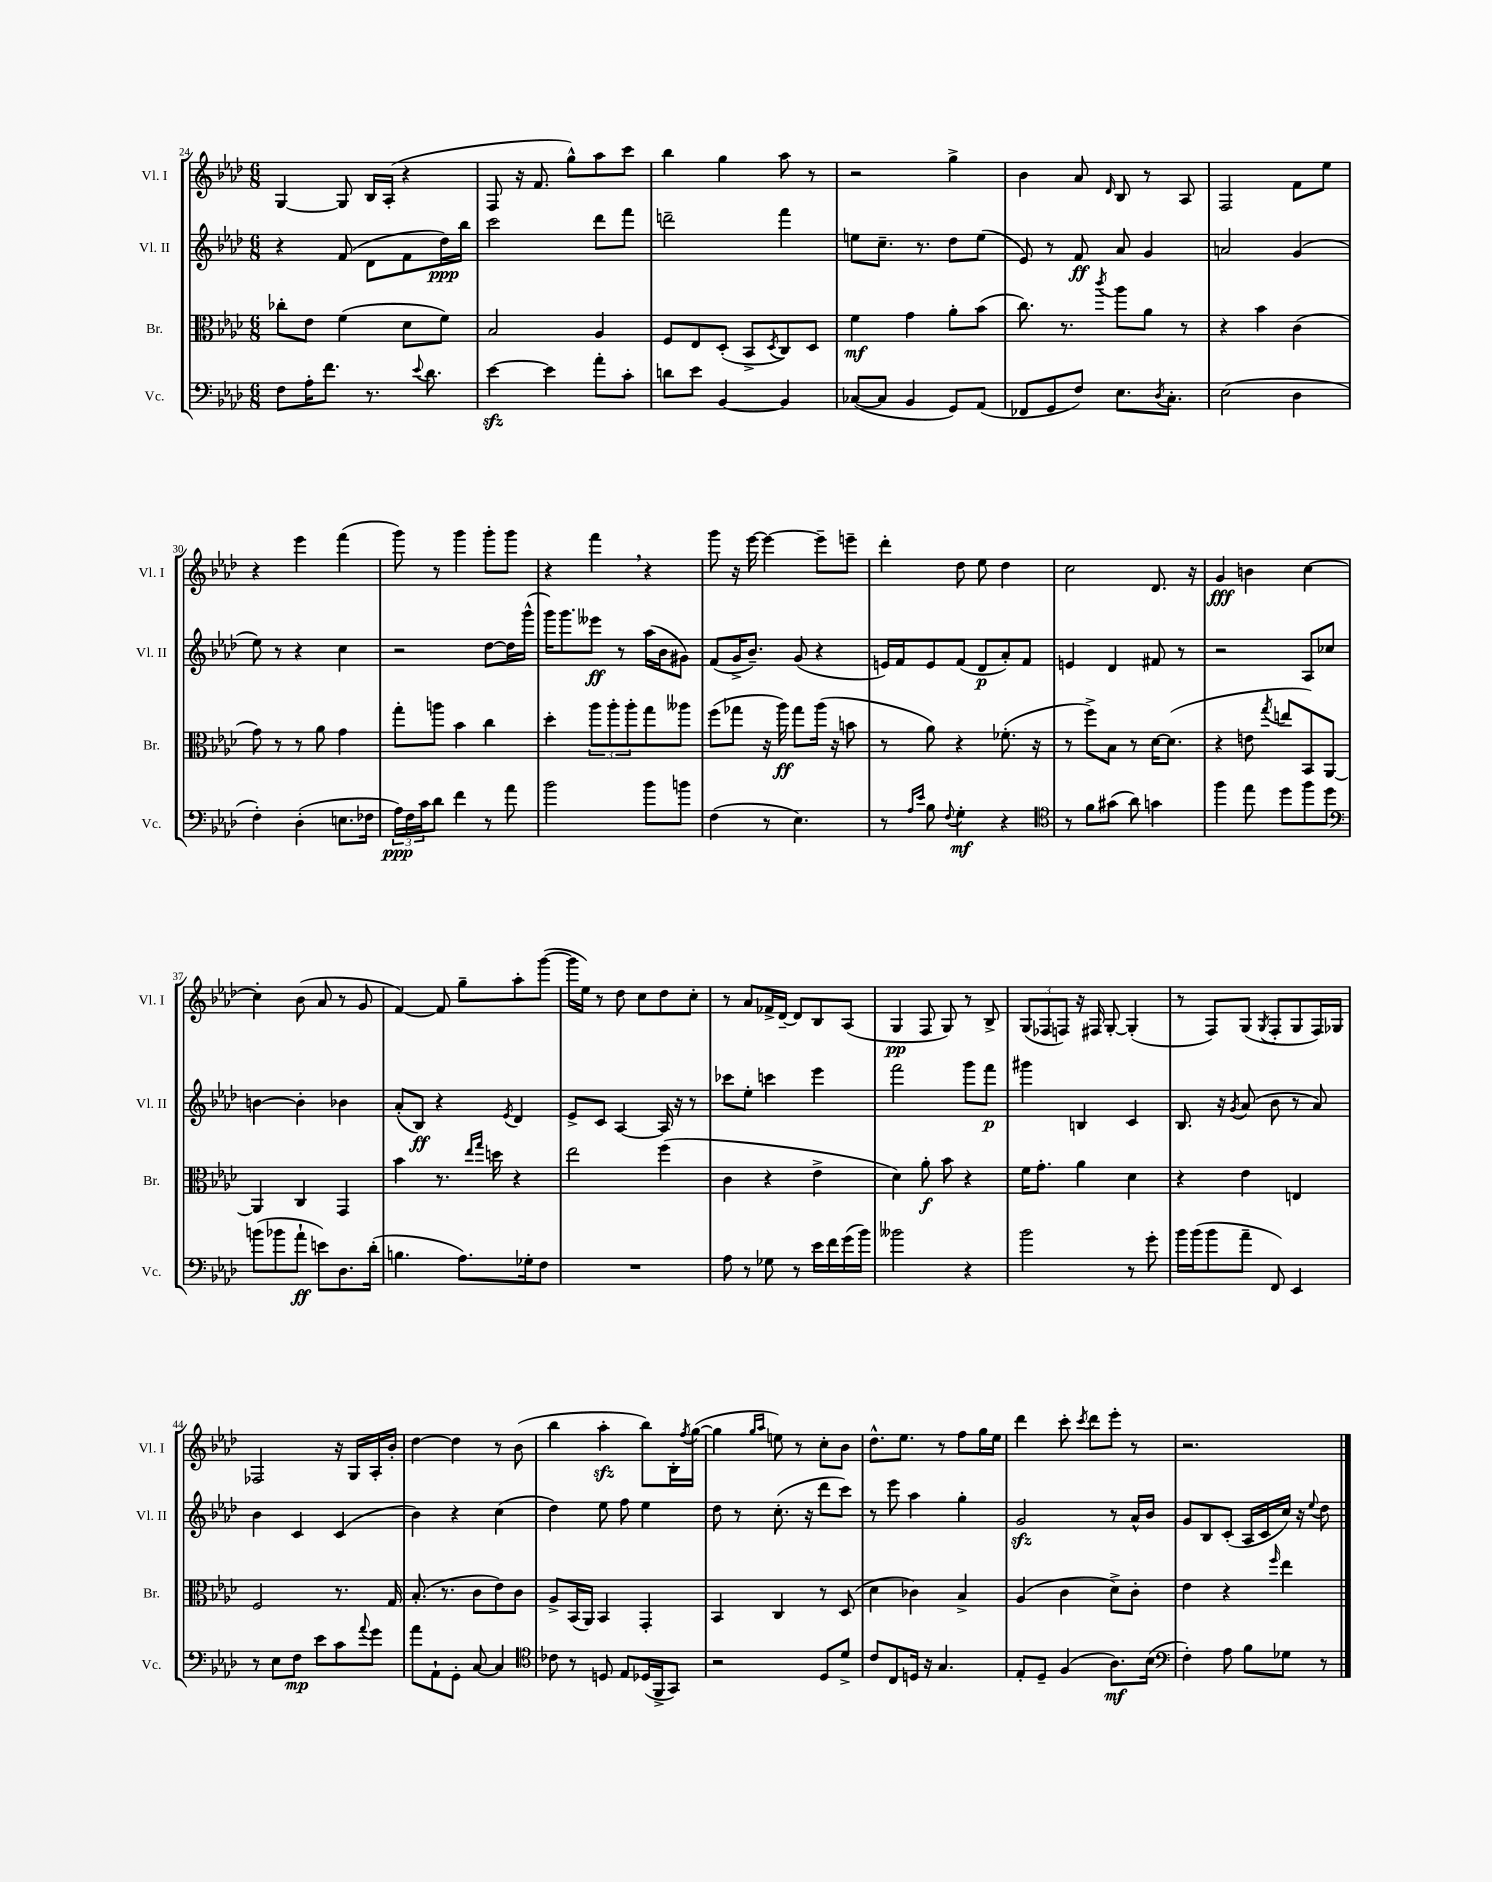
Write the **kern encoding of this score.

**kern	**dynam	**kern	**dynam	**kern	**dynam	**kern	**dynam
*part4	*part4	*part3	*part3	*part2	*part2	*part1	*part1
*staff4	*staff4	*staff3	*staff3	*staff2	*staff2	*staff1	*staff1
*I"Vc.	*	*I"Br.	*	*I"Vl. II	*	*I"Vl. I	*
*I'Vc.	*	*I'Br.	*	*I'Vl. II	*	*I'Vl. I	*
*clefF4	*	*clefC3	*	*clefG2	*	*clefG2	*
*k[b-e-a-d-]	*	*k[b-e-a-d-]	*	*k[b-e-a-d-]	*	*k[b-e-a-d-]	*
*M6/8	*	*M6/8	*	*M6/8	*	*M6/8	*
=24	=24	=24	=24	=24	=24	=24	=24
8F\L	.	8cc-X'\L	.	4r	.	[4G/	.
16A-'\K	.	8e-\J	.	.	.	.	.
8.f\J	.	.	.	.	.	.	.
.	.	(4f\	.	(8f/	.	8G/]	.
8.r	.	.	.	8d-\L	.	16B-/LL	.
.	.	.	.	.	.	(16A-'/JJ	.
.	.	8d-\L	.	8f\	.	4r	.
8qqe-/	.	.	.	.	.	.	.
8.d-\	.	.	.	.	.	.	.
.	.	8f\J)	.	16dd-\L)	ppp	.	.
.	.	.	.	16bb-\JJ	.	.	.
=25	=25	=25	=25	=25	=25	=25	=25
[4e-zz\	.	2B-/	.	2ccc\	.	8F/	.
.	.	.	.	.	.	16r	.
.	.	.	.	.	.	8.f/	.
4e-\]	.	.	.	.	.	.	.
.	.	.	.	.	.	8gg^^\L)	.
8a-'\L	.	4A-/	.	8ddd-\L	.	8aa-\	.
8c'\J	.	.	.	8fff\J	.	8ccc\J	.
=26	=26	=26	=26	=26	=26	=26	=26
8dn\L	.	8F/L	.	2dddn~\	.	4bb-\	.
8e-\J	.	8E-/	.	.	.	.	.
[4BB-/	.	(8D-'/J	.	.	.	4gg\	.
.	.	8BB-^/L	.	.	.	.	.
.	.	8qD-/	.	.	.	.	.
4BB-/]	.	8C/)	.	4fff\	.	8aa-\	.
.	.	8D-/J	.	.	.	8r	.
=27	=27	=27	=27	=27	=27	=27	=27
([8C-X/L	.	4f\	mf	8een\L	.	2r	.
8C-/J]	.	.	.	8.cc~\J	.	.	.
4BB-/	.	4g\	.	.	.	.	.
.	.	.	.	8.r	.	.	.
8GG/L)	.	8a-'\L	.	8dd-\L	.	4gg^\	.
(8AA-/J	.	(8b-\J	.	(8ee\J	.	.	.
=28	=28	=28	=28	=28	=28	=28	=28
8FF-X/L	.	8.cc\)	.	8e-/)	.	4b-\	.
8GG/	.	.	.	8r	.	.	.
.	.	8.r	.	.	.	.	.
8F/J)	.	.	.	8f/	ff	8a-/	.
.	.	8qccc/	.	.	.	16qqd-/	.
8.E-\L	.	8aa-\L	.	8a-/	.	8B-/	.
.	.	8a-\J	.	4g/	.	8r	.
8qD-/	.	.	.	.	.	.	.
8.C'\J	.	.	.	.	.	.	.
.	.	8r	.	.	.	8A-/	.
=29	=29	=29	=29	=29	=29	=29	=29
(2E-\	.	4r	.	2an/	.	2F/	.
.	.	4b-\	.	.	.	.	.
4D-\	.	(4c\	.	(4g/	.	8f\L	.
.	.	.	.	.	.	8ee-\J	.
!!LO:LB:g=z
=30	=30	=30	=30	=30	=30	=30	=30
4F'\)	.	8g\)	.	8ee-\)	.	4r	.
.	.	8r	.	8r	.	.	.
(4D-'\	.	8r	.	4r	.	4eee-\	.
.	.	8a-\	.	.	.	.	.
8.En\L	.	4g\	.	4cc\	.	(4fff\	.
16F-X\Jk	.	.	.	.	.	.	.
=31	=31	=31	=31	=31	=31	=31	=31
24A-\LL)	ppp	8gg'\L	.	2r	.	8ggg\)	.
24F\	.	.	.	.	.	.	.
24c\J	.	.	.	.	.	.	.
8d-\J	.	8aan\J	.	.	.	8r	.
4f\	.	4b-\	.	.	.	4ggg\	.
8r	.	4cc\	.	[8dd-\L	.	8ggg'\L	.
8a-\	.	.	.	16dd-\L]	.	8ggg\J	.
.	.	.	.	(16ggg^^\JJ	.	.	.
=32	=32	=32	=32	=32	=32	=32	=32
2b-\	.	4dd-'\	.	16ggg\KL)	.	4r	.
.	.	.	.	8.ggg\	.	.	.
.	.	12aa-\L	.	8eee--X\J	ff	4fff,\	.
.	.	12aa-'\	.	.	.	.	.
.	.	.	.	8r	.	.	.
.	.	12aa-'\	.	.	.	.	.
8b-\L	.	8gg\	.	(16aa-\LL	.	4r	.
.	.	.	.	16b-\J	.	.	.
8bn\J	.	8aa--X\J	.	8g#X\J)	.	.	.
=33	=33	=33	=33	=33	=33	=33	=33
(4F\	.	(8ff\L	.	(8f/L	.	8ggg\	.
.	.	8gg-X\J	.	16g^/K	.	16r	.
.	.	.	.	8.b-~/J)	.	[16eee-\	.
8r	.	16r	.	.	.	4eee-\_	.
.	.	16aa-\)	ff	.	.	.	.
4.E-\)	.	8gg-\L	.	(8g/	.	.	.
.	.	(16aa-\Jk	.	4r	.	8eee-~\L]	.
.	.	16r	.	.	.	.	.
.	.	8bn\	.	.	.	8eeen~\J	.
=34	=34	=34	=34	=34	=34	=34	=34
8r	.	8r	.	16en/LL)	.	4ddd-'\	.
.	.	.	.	16f/J	.	.	.
16qqA-/LL	.	.	.	.	.	.	.
16qqe-/JJ	.	.	.	.	.	.	.
8B-\	.	8a-\)	.	8e/	.	.	.
8qqF/	.	.	.	.	.	.	.
4G'\	mf	4r	.	(8f/J	.	8dd-\	.
.	.	.	.	8d-/L	p	8ee-\	.
4r	.	(8.f-X'\	.	8a-'/)	.	4dd-\	.
.	.	.	.	8f/J	.	.	.
.	.	16r	.	.	.	.	.
=35	=35	=35	=35	=35	=35	=35	=35
*clefC4	*	*	*	*	*	*	*
8r	.	8r	.	4en/	.	2cc\	.
8f\L	.	8ff^\L)	.	.	.	.	.
(8g#X\J	.	8B-\J	.	4d-/	.	.	.
8a-\)	.	8r	.	.	.	.	.
4gn\	.	[16d-\KL	.	8f#X/	.	8.d-/	.
.	.	(8.d-\J]	.	.	.	.	.
.	.	.	.	8r	.	.	.
.	.	.	.	.	.	16r	.
=36	=36	=36	=36	=36	=36	=36	=36
4ff\	.	4r	.	2r	.	4g/	fff
8ee-\	.	8en\	.	.	.	4bn\	.
.	.	8qgg/	.	.	.	.	.
8dd-\L	.	8een/L	.	.	.	.	.
8ff\	.	8BB-/)	.	8A-/L	.	[4cc\	.
8dd-\J	.	[8AA-/J	.	8cc-X/J	.	.	.
!!LO:LB:g=z
=37	=37	=37	=37	=37	=37	=37	=37
*clefF4	*	*	*	*	*	*	*
(8bn\L	.	4AA-/]	.	[4bn\	.	4cc'\]	.
8b-X\	.	.	.	.	.	.	.
8a-`\J	ff	4C/	.	4b'\]	.	(8b-\	.
8en\L)	.	.	.	.	.	8a-/	.
8.D-\	.	4GG/	.	4b-X\	.	8r	.
.	.	.	.	.	.	8g/	.
(16d-'\Jk	.	.	.	.	.	.	.
=38	=38	=38	=38	=38	=38	=38	=38
4.Bn\	.	4b-\	.	(8a-'/L	.	[4f/)	.
.	.	.	.	8B-/J)	ff	.	.
.	.	8.r	.	4r	.	8f/]	.
8.A-\L)	.	.	.	.	.	8gg~\L	.
.	.	16qqee-/LL	.	.	.	.	.
.	.	16qqgg/JJ	.	.	.	.	.
.	.	16ddn\	.	.	.	.	.
.	.	.	.	8qe-/	.	.	.
.	.	4r	.	4d-/	.	8aa-'\	.
16G-X'\k	.	.	.	.	.	.	.
8F\J	.	.	.	.	.	([8ggg\J	.
=39	=39	=39	=39	=39	=39	=39	=39
2.r	.	2ee-\	.	8e-^/L	.	16ggg\LL]	.
.	.	.	.	.	.	16ee-\JJ)	.
.	.	.	.	8c/J	.	8r	.
.	.	.	.	[4A-/	.	8dd-\	.
.	.	.	.	.	.	8cc\L	.
.	.	(4ff\	.	16A-/]	.	8dd-\	.
.	.	.	.	16r	.	.	.
.	.	.	.	8r	.	8cc'\J	.
=40	=40	=40	=40	=40	=40	=40	=40
8A-\	.	4c\	.	8ccc-X\L	.	8r	.
8r	.	.	.	8ee-'\J	.	8a-/L	.
8G-X\	.	4r	.	4cccn\	.	16f-X^/L	.
.	.	.	.	.	.	[16d-~/JJ	.
8r	.	.	.	.	.	8d-/L]	.
16e-\LL	.	4e-^\	.	4eee-\	.	8B-/	.
16f\	.	.	.	.	.	.	.
(16g\	.	.	.	.	.	(8A-/J	.
16b-\JJ)	.	.	.	.	.	.	.
=41	=41	=41	=41	=41	=41	=41	=41
2b--X\	.	4d-\)	.	2fff\	.	4G/	pp
.	.	8a-'\	f	.	.	8F/	.
.	.	8b-\	.	.	.	8G/)	.
4r	.	4r	.	8ggg\L	.	8r	.
.	.	.	.	8fff\J	p	8B-^/	.
=42	=42	=42	=42	=42	=42	=42	=42
2b-\	.	16f\KL	.	4ggg#X\	.	(12G/L	.
.	.	8.g'\J	.	.	.	.	.
.	.	.	.	.	.	12F-X/	.
.	.	.	.	.	.	12Fn/J)	.
.	.	4a-\	.	4Bn/	.	16r	.
.	.	.	.	.	.	16F#X/	.
.	.	.	.	.	.	[8G'/	.
8r	.	4d-\	.	4c/	.	(4G'/]	.
8g'\	.	.	.	.	.	.	.
=43	=43	=43	=43	=43	=43	=43	=43
16b-\LL	.	4r	.	8.B-/	.	8r	.
(16b-\J	.	.	.	.	.	.	.
8b-\	.	.	.	.	.	8F/L)	.
.	.	.	.	16r	.	.	.
.	.	.	.	8qg/	.	.	.
8a-~\J	.	4e-\	.	(8a-/	.	(8G/J	.
.	.	.	.	.	.	8qG/	.
8FF/)	.	.	.	8b-\	.	8F'/L	.
4EE-/	.	4En/	.	8r	.	8G/	.
.	.	.	.	8a-/)	.	16F/L)	.
.	.	.	.	.	.	16G-X/JJ	.
!!LO:LB:g=z
=44	=44	=44	=44	=44	=44	=44	=44
8r	.	2F/	.	4b-\	.	2F-X/	.
8E-\L	.	.	.	.	.	.	.
8F\J	mp	.	.	4c/	.	.	.
8e-\L	.	.	.	.	.	.	.
8c\	.	8.r	.	(4c/	.	16r	.
.	.	.	.	.	.	16G/LL	.
8qqa-/	.	.	.	.	.	.	.
8g\J	.	.	.	.	.	16A-'/	.
.	.	16G/	.	.	.	16b-'/JJ	.
=45	=45	=45	=45	=45	=45	=45	=45
8a-\L	.	(8.B-'/	.	4b-\)	.	[4dd-\	.
8AA-`\	.	.	.	.	.	.	.
.	.	8.r	.	.	.	.	.
8GG'\J	.	.	.	4r	.	4dd-\]	.
[8C/	.	8c\L	.	.	.	.	.
4C/]	.	8e-\)	.	(4cc\	.	8r	.
.	.	8c\J	.	.	.	(8b-\	.
=46	=46	=46	=46	=46	=46	=46	=46
*clefC4	*	*	*	*	*	*	*
8c-X\	.	8A-^/L	.	4dd-\)	.	4bb-\	.
8r	.	(16BB-/L	.	.	.	.	.
.	.	16AA-/JJ)	.	.	.	.	.
8Dn/	.	4BB-/	.	8ee-\	.	4aa-zz'\	.
8E-/L	.	.	.	8ff\	.	.	.
(16D-X/L	.	4GG'/	.	4ee-\	.	8bb-\L)	.
16FF^/J	.	.	.	.	.	.	.
8GG/J)	.	.	.	.	.	16B-'\L	.
.	.	.	.	.	.	8qff/	.
.	.	.	.	.	.	([16gg\JJ	.
=47	=47	=47	=47	=47	=47	=47	=47
2r	.	4BB-/	.	8dd-\	.	4gg\]	.
.	.	.	.	8r	.	.	.
.	.	.	.	.	.	16qqgg/LL	.
.	.	.	.	.	.	16qqaa-/JJ	.
.	.	4C/	.	(8.cc'\	.	8een\)	.
.	.	.	.	.	.	8r	.
.	.	.	.	16r	.	.	.
8D-/L	.	8r	.	8ddd-\L	.	8cc'\L	.
8d-^/J	.	(8D-/	.	8ccc\J)	.	8b-\J	.
=48	=48	=48	=48	=48	=48	=48	=48
8c/L	.	4d-\	.	8r	.	8.dd-^^\L	.
8C/	.	.	.	8eee-\	.	.	.
.	.	.	.	.	.	8.ee-\J	.
16Dn/Jk	.	4c-X\)	.	4aa-\	.	.	.
16r	.	.	.	.	.	.	.
4.G/	.	.	.	.	.	8r	.
.	.	4B-^/	.	4gg'\	.	8ff\L	.
.	.	.	.	.	.	16gg\L	.
.	.	.	.	.	.	16ee-\JJ	.
=49	=49	=49	=49	=49	=49	=49	=49
8E-'/L	.	(4A-/	.	2gzz/	.	4ddd-\	.
8D-~/J	.	.	.	.	.	.	.
(4F/	.	4c\	.	.	.	8ccc'\	.
.	.	.	.	.	.	8qccc/	.
.	.	.	.	.	.	8ddd-\L	.
8.A-\L)	mf	8d-^\L)	.	8r	.	8eee-'\J	.
.	.	8c'\J	.	16a-^^/LL	.	8r	.
(16B-\Jk	.	.	.	16b-/JJ	.	.	.
=50	=50	=50	=50	=50	=50	=50	=50
*clefF4	*	*	*	*	*	*	*
4F'\)	.	4e-\	.	8g/L	.	2.r	.
.	.	.	.	8B-/	.	.	.
8A-\	.	4r	.	(8c'/J	.	.	.
8B-\L	.	.	.	16A-/LL	.	.	.
.	.	.	.	16c/	.	.	.
.	.	16qqff/	.	.	.	.	.
8G-X\J	.	4ee-\	.	16cc/JJ)	.	.	.
.	.	.	.	16r	.	.	.
.	.	.	.	8qqee-/	.	.	.
8r	.	.	.	8dd-\	.	.	.
==	==	==	==	==	==	==	==
*-	*-	*-	*-	*-	*-	*-	*-
